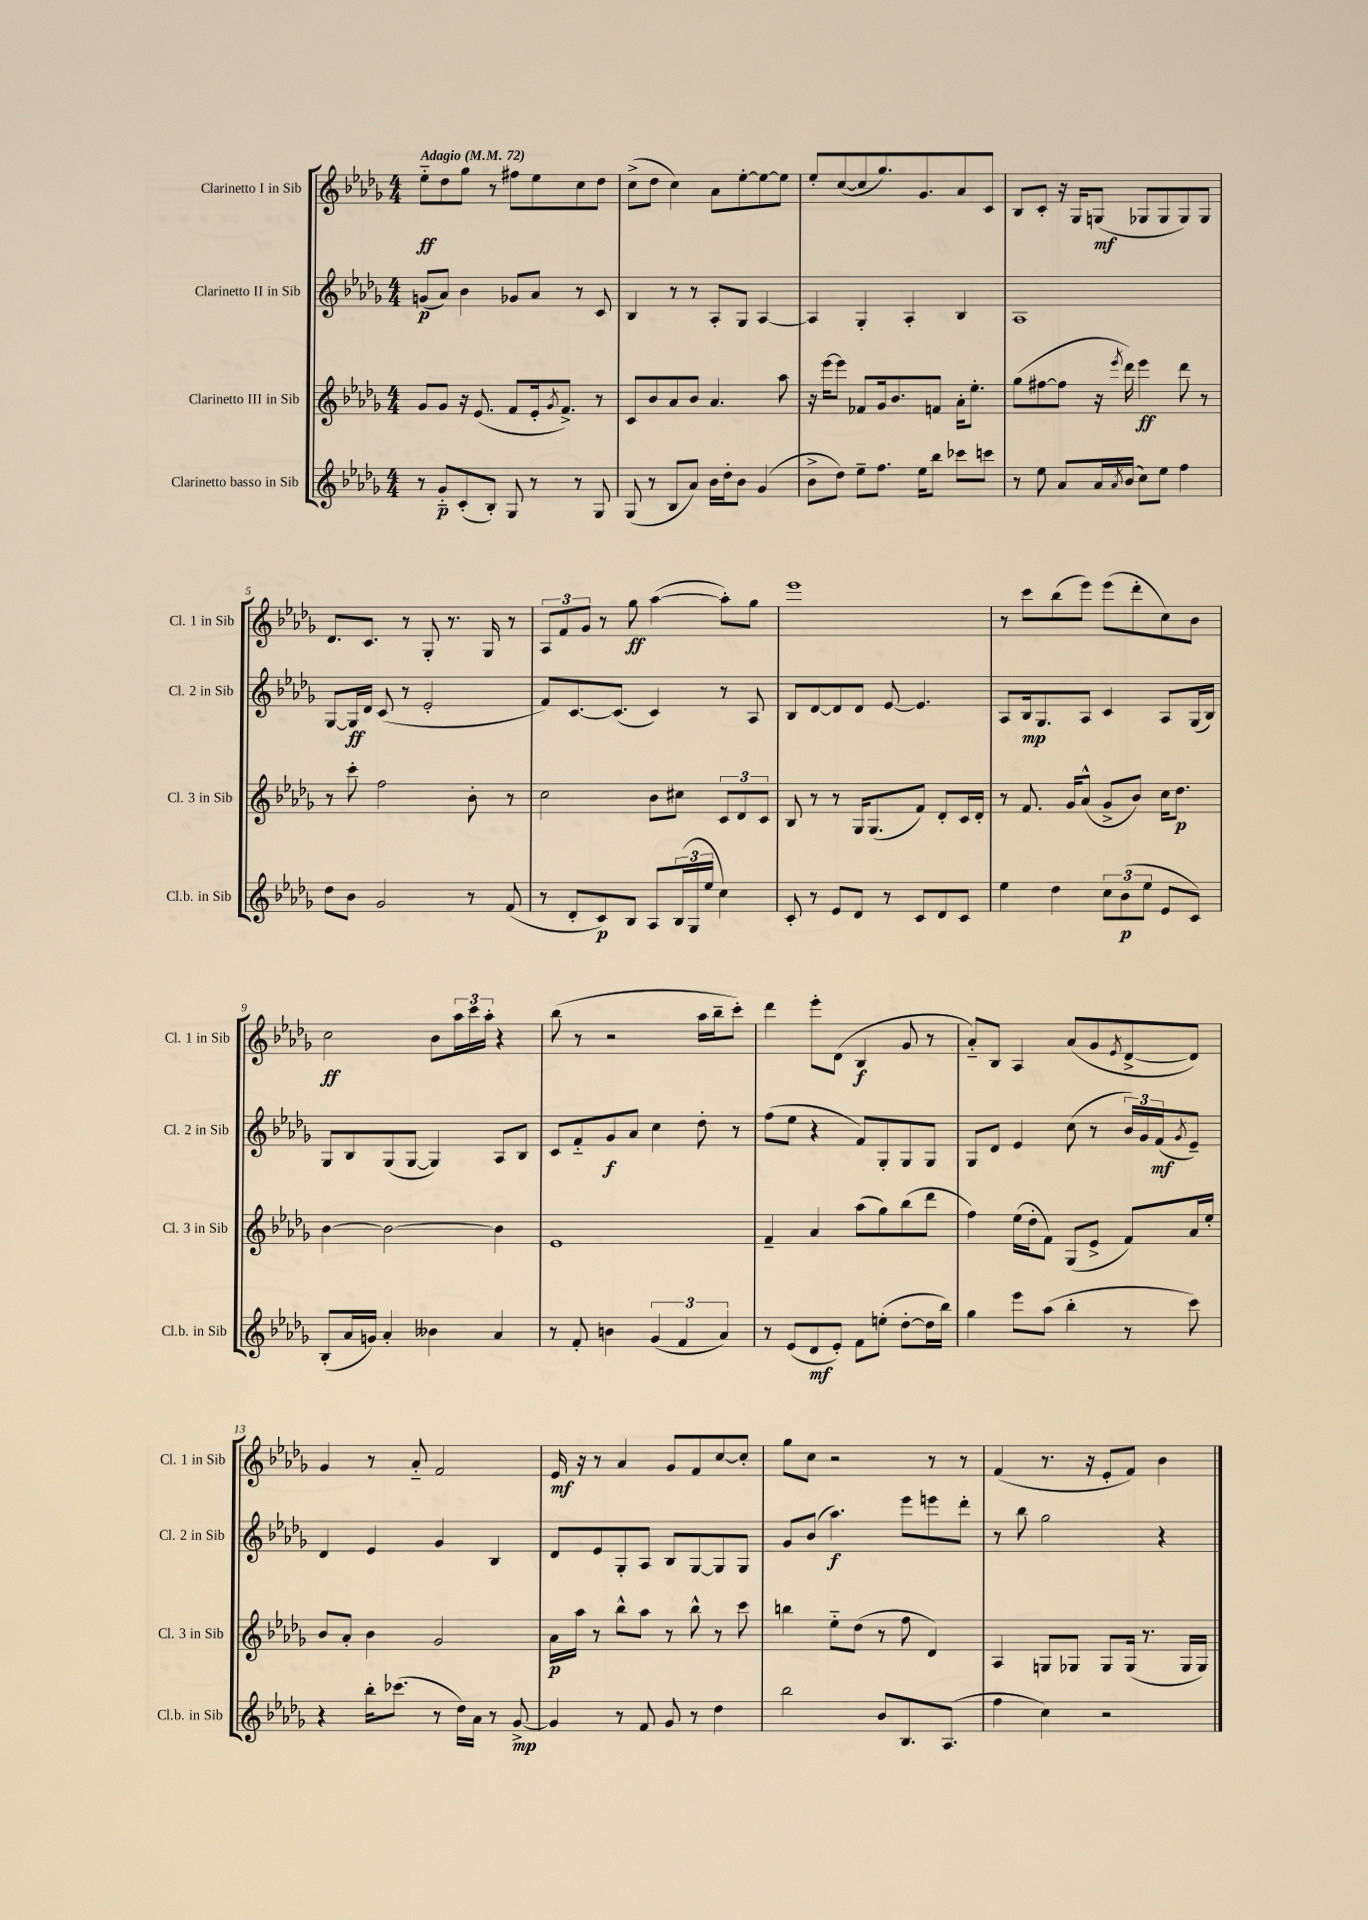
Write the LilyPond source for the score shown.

<<
\new StaffGroup <<
\new Staff = "s0" \with { instrumentName = "Clarinetto I in Sib" shortInstrumentName = "Cl. 1 in Sib" } {
    \clef treble \key des \major \numericTimeSignature \time 4/4 \tempo "Adagio" 4 = 72
    ees''8-_\ff des''8 ges''8 r8 fis''8 ees''8 c''8 des''8 |
    c''8->( des''8 c''4) aes'8 ees''8~-. ees''8~ ees''8 |
    ees''8-. c''8~( c''8 ges''8.) ges'8. aes'8 c'8 |
    bes8 c'8-. r16 ges16 g8\mf( ges8 ges8 ges8) ges8 |
    des'8. c'8. r8 ges8-. r8. ges16 r8 |
    \tuplet 3/2 { aes8 f'8 ges'8 } r8 ges''8\ff aes''4~( aes''8-.) ges''8 |
    ees'''1 |
    r8 c'''8 bes''8( ees'''8) ees'''8( des'''8-. c''8) bes'8 |
    c''2\ff bes'8 \tuplet 3/2 { aes''16 c'''16 aes''16-. } r4 |
    bes''8( r8 r2 aes''16 bes''16-- c'''8-.) |
    des'''4 ees'''8-. des'8( bes4\f ges'8 r8 |
    aes'8-_) bes8 aes4 aes'8( ges'8 \acciaccatura { ees'8 } des'8~-> des'8) |
    ges'4 r8 aes'8-_ f'2 |
    ees'16\mf r16 r8 aes'4 ges'8 f'8 c''8~ c''8-. |
    ges''8 c''8 r2 r8 r8 |
    f'4( r8. r16 ees'8-. f'8) bes'4 \bar "|." |
}
\new Staff = "s1" \with { instrumentName = "Clarinetto II in Sib" shortInstrumentName = "Cl. 2 in Sib" } {
    \clef treble \key des \major \numericTimeSignature \time 4/4
    g'8\p( aes'8) bes'4 ges'8 aes'8 r8 c'8 |
    bes4 r8 r8 aes8-. ges8 aes4~ |
    aes4 ges4-. aes4-. bes4 |
    aes1 |
    ges8~ ges16\ff des'16 c'8( r8 ees'2-. |
    f'8) c'8.~ c'8.( c'4) r8 aes8 |
    bes8 des'8~ des'8 des'8 ees'8~ ees'4. |
    aes8 bes16\mp ges8. aes8 c'4 aes8 ges16( bes16) |
    ges8 bes8 ges8( ges8~ ges4) aes8 bes8 |
    c'8 f'8-_ ges'8\f aes'8 c''4 des''8-. r8 |
    f''8( ees''8 r4 f'8) ges8-. ges8 ges8 |
    ges8 des'8 ees'4 c''8( r8 \tuplet 3/2 { bes'16) ges'16 f'16\mf( } \acciaccatura { ges'8 } ees'8--) |
    des'4 ees'4 ges'4 bes4 |
    des'8 ees'8 ges8-. aes8 bes8 ges8~ ges8 ges8 |
    ges'8 bes'8( aes''4.\f) ees'''8 e'''8 des'''8-. |
    r8 bes''8 ges''2 r4 \bar "|." |
}
\new Staff = "s2" \with { instrumentName = "Clarinetto III in Sib" shortInstrumentName = "Cl. 3 in Sib" } {
    \clef treble \key des \major \numericTimeSignature \time 4/4
    ges'8 ges'8 r16 ees'8.( f'8 ees'16-. \acciaccatura { ges'8 } f'8.->) r8 |
    c'8 bes'8 aes'8 bes'8 aes'4. aes''8 |
    r16 ees'''16~ ees'''8 fes'8 ges'16 bes'8. f'8 aes'16-. ees''8.-. |
    ges''8( fis''8~ fis''8 r16 \acciaccatura { ees'''8 } des'''16) ees'''4\ff des'''8 r8 |
    r8 c'''8-. f''2 bes'8-. r8 |
    c''2 bes'8 cis''8 \tuplet 3/2 { c'8 des'8 c'8 } |
    bes8 r8 r8 ges16 ges8.( f'8) des'8-. c'16 des'16-. |
    r8 f'8. ges'16 aes'8-^( ges'8-> bes'8) c''16 des''8.\p |
    bes'4~ bes'2~ bes'4 |
    ees'1 |
    f'4-- aes'4 aes''8( ges''8) bes''8( des'''8 |
    f''4) ees''16( des''16-. f'8) ges8( ees'8-> f'8) aes'16 ees''16-. |
    bes'8 aes'8-. bes'4 ges'2 |
    aes'16\p aes''16 r8 bes''8-^ aes''8 r8 bes''8-^ r8 c'''8 |
    b''4 ees''8-_ des''8( r8 f''8 des'4) |
    aes4 g8 ges8 ges8 ges16( r8. ges16 ges16) \bar "|." |
}
\new Staff = "s3" \with { instrumentName = "Clarinetto basso in Sib" shortInstrumentName = "Cl.b. in Sib" } {
    \clef treble \key des \major \numericTimeSignature \time 4/4
    r8 ges'8-_\p c'8-.( bes8-.) ges8 r8 r8 ges8 |
    ges8( r8 bes8 aes'8) bes'16 des''16-. bes'8 ges'4( |
    bes'8-> des''8) ees''8-- f''8. ees''16 bes''8 ces'''8 c'''8 |
    r8 ees''8 aes'8 aes'16 \acciaccatura { aes'8 } bes'16( c''8) ees''8 f''4 |
    des''8 bes'8 ges'2 r8 f'8( |
    r8 des'8-. c'8\p) bes8 aes8 \tuplet 3/2 { bes16( ges16 ees''16 } c''4) |
    c'8-. r8 ees'8 des'8 r8 c'8 des'8 c'8 |
    ees''4 des''4 \tuplet 3/2 { c''8 bes'8\p( ees''8 } ees'8 c'8) |
    bes8-.( aes'16 g'16) aes'4-. beses'4 aes'4 |
    r8 f'8-. b'4 \tuplet 3/2 { ges'4( f'4 aes'4) } |
    r8 ees'8( des'8\mf ees'8-.) f'8 e''8-.( des''8~-. des''16 bes''16) |
    ges''4 ees'''8 aes''8( bes''4-. r8 c'''8) |
    r4 bes''16-. ces'''8.( r8 des''16) aes'16 r8 ges'8~->\mp |
    ges'4 r8 f'8 ges'8 r8 des''4 |
    bes''2 bes'8 bes8. aes8.( |
    f''4 c''4) r2 \bar "|." |
}
>>
>>
